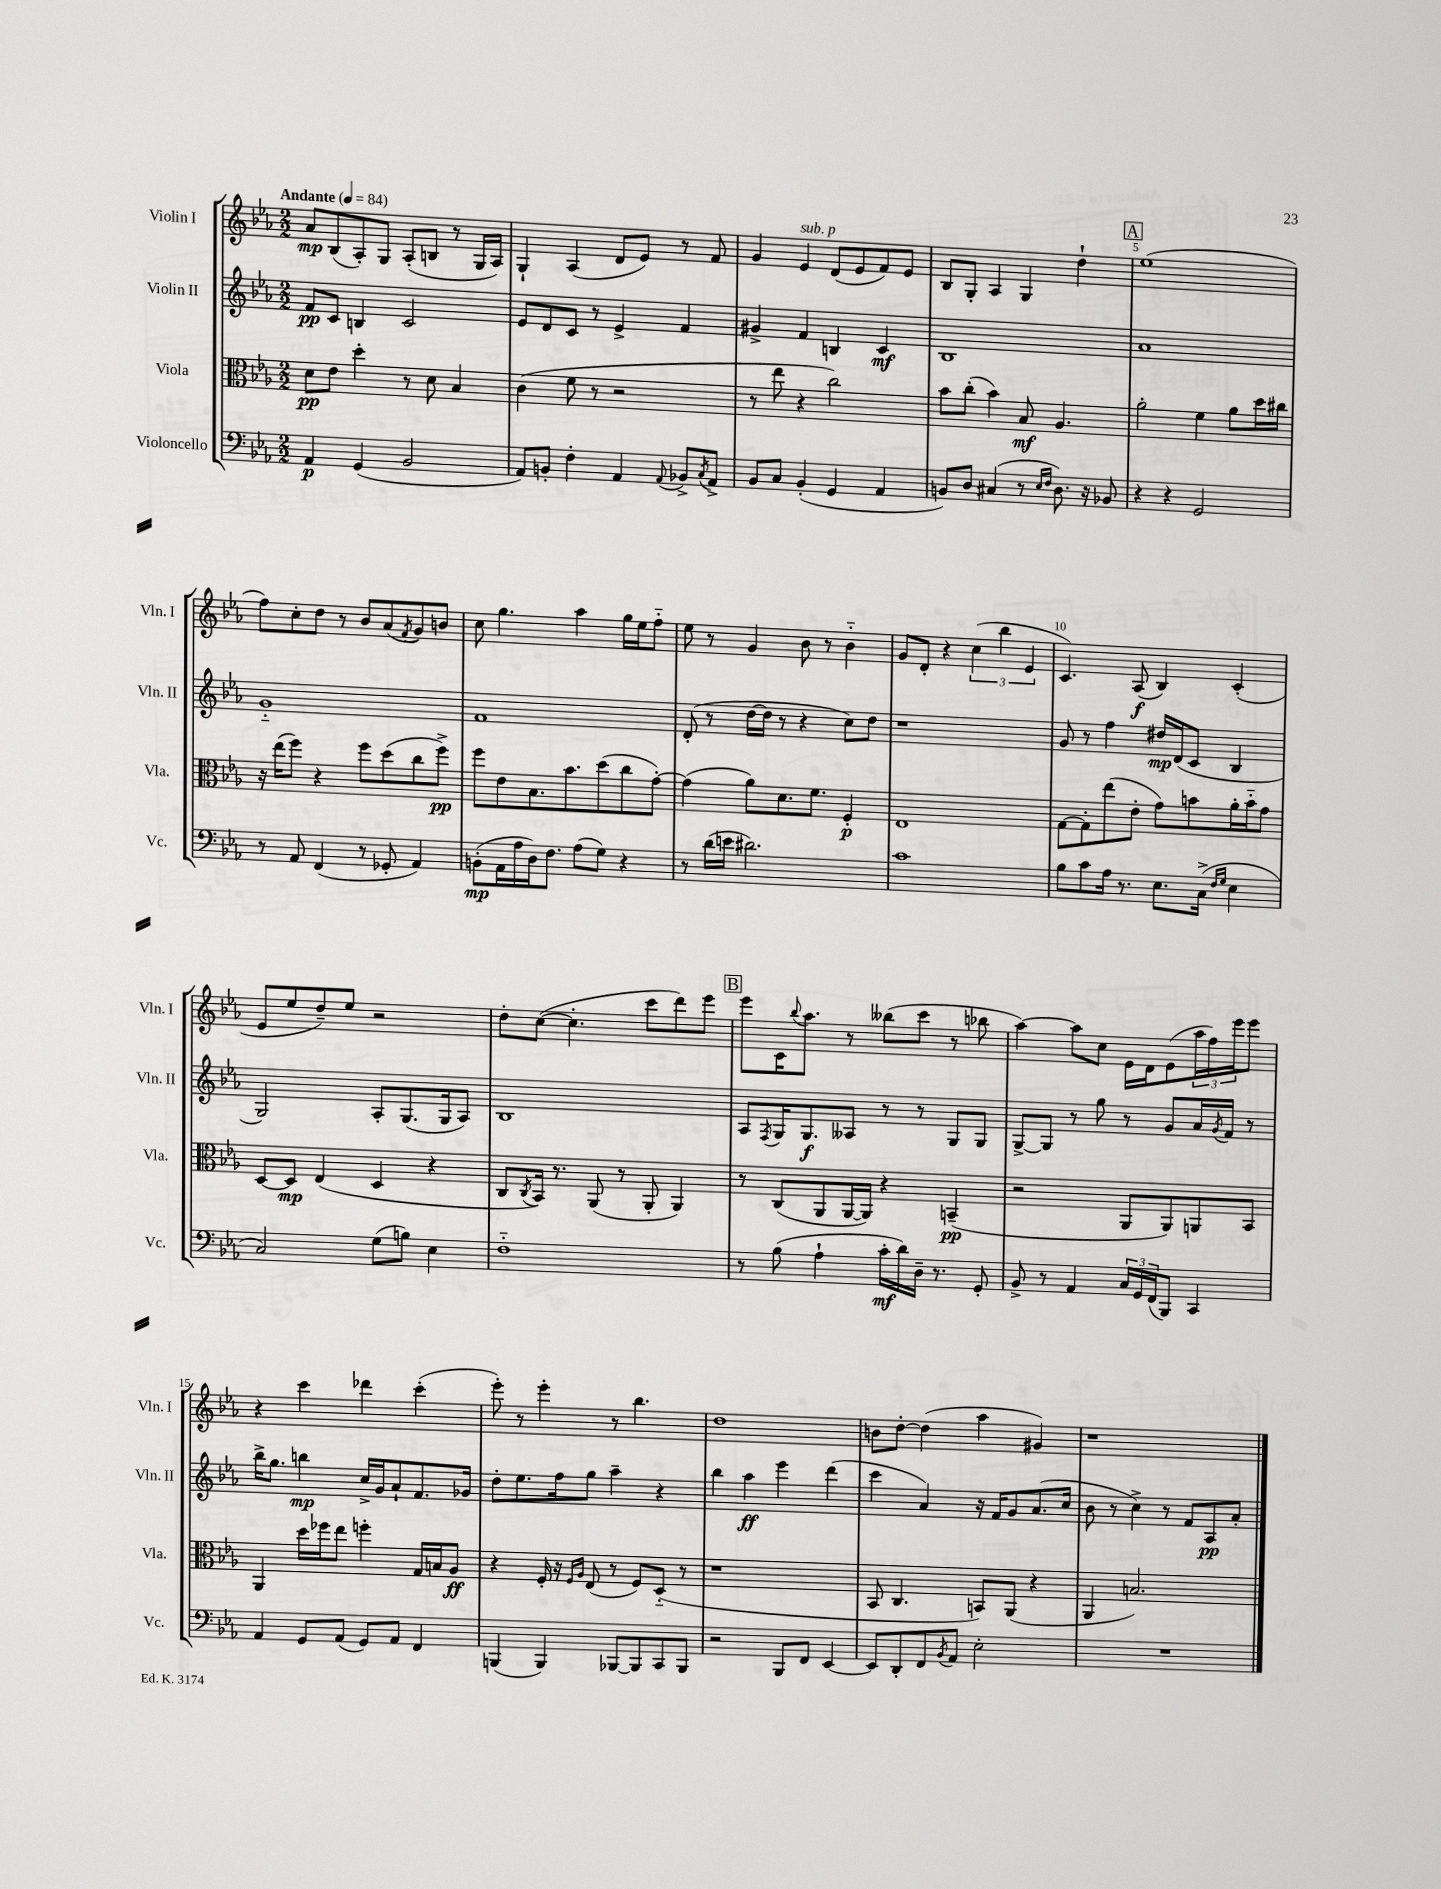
<<
\new StaffGroup <<
\new Staff = "s0" \with { instrumentName = "Violin I" shortInstrumentName = "Vln. I" } {
    \clef treble \key ees \major \numericTimeSignature \time 2/2 \tempo "Andante" 4 = 84
    aes'8\mp bes8( aes8-.) g8 aes8-.( b8 r8 g16 aes16) |
    g4-! aes4( d'8 ees'8) r8 f'8 |
    g'4 ees'4^\markup { \italic "sub. p" } d'8( ees'8 f'8) ees'8 |
    bes8 g8-. aes4 g4 d''4-! |
    \mark \markup { \box "A" } ees''1( |
    f''8) c''8-. d''8 r8 bes'8 aes'8( \acciaccatura { f'8 } g'8) b'8 |
    c''8 g''4. aes''4 g''16 ees''16 f''8-_ |
    ees''8 r8 g'4 bes'8 r8 bes'4-_ |
    g'8 d'8-. r4 \tuplet 3/2 { c''4( bes''4 ees'4 } |
    c'4.) aes8\f( bes4) c'4-.( |
    ees'8 ees''8 d''8--) ees''8 r2 |
    d''8-. c''8~( c''4.-. c'''8 d'''8) ees'''8 |
    \mark \markup { \box "B" } ees'''8 c'16 \appoggiatura { bes''8 } aes''8. r8 beses''8( c'''8 r8 bes''8 |
    aes''4~) aes''8 c''8 ees'16 d'16 ees'8( \tuplet 3/2 { aes''16 f''16) ees'''16 } ees'''8 |
    r4 c'''4 des'''4 c'''4-.( |
    ees'''8-.) r8 ees'''4-. r8 bes''4. |
    d''1 |
    b'8 d''8~-. d''4( aes''4 gis'4) |
    r1 \bar "|." |
}
\new Staff = "s1" \with { instrumentName = "Violin II" shortInstrumentName = "Vln. II" } {
    \clef treble \key ees \major \numericTimeSignature \time 2/2
    f'8\pp c'8 b4 c'2 |
    ees'8 d'8 c'8 r8 ees'4-> f'4 |
    gis'4-> f'4 b4 c'4\mf |
    bes1 |
    \mark \markup { \box "A" } aes'1 |
    g'1-_ |
    f'1 |
    d'8-.( r8 d''16~ d''16 r8 r4 c''8) d''8 |
    r1 |
    g'8 r8 f''4 dis''16\mp d'16( c'8 bes4 |
    g2) aes8-. g8.( g16 aes8) |
    bes1 |
    \mark \markup { \box "B" } aes8 \acciaccatura { f8 } g16 g8.\f aeses8 r8 r8 g8 g8 |
    g8~-> g8 r8 g''8 r8 g'8 aes'16 \acciaccatura { g'8 } f'16 r8 |
    bes''16-> g''8. b''4\mp c''16-> g'16 aes'8-! f'8. ges'16 |
    d''8-. ees''8. f''16 g''8 aes''4-- r4 |
    bes''4 aes''4\ff ees'''4 d'''4( |
    c'''4 aes'4) r16 f'16 g'8 aes'8.( c''16 |
    bes'8 r8 c''4->) r8 f'8 aes8\pp aes'8-. \bar "|." |
}
\new Staff = "s2" \with { instrumentName = "Viola" shortInstrumentName = "Vla." } {
    \clef alto \key ees \major \numericTimeSignature \time 2/2
    d'8\pp ees'8 d''4-. r8 d'8 bes4 |
    c'4( f'8 r8 r2 |
    r8 ees''8 r4 c''2) |
    bes'8 c''8-.( bes'4) bes8\mf aes4. |
    \mark \markup { \box "A" } aes'2-. f'4 aes'8 d''16 cis''16 |
    r16 ees''16( f''8) r4 f''8 d''8( c''8 f''8->\pp) |
    f''8 ees'8 bes8. bes'8. d''8( c''8 g'8~-.) |
    g'4( aes'8) d'8. f'8. f4-.\p |
    ees1 |
    g8~ g8-. ees''8( ees'8-. g'8) b'8 aes'16-. b'16-_ g'8 |
    d8~ d8\mp ees4( d4 r4 |
    c8 \acciaccatura { c8 } bes,16) r8. aes,8( r8 aes,8-. aes,4) |
    \mark \markup { \box "B" } r8 c8( aes,8 aes,16~ aes,16) r4 b,4--\pp( |
    r2 aes,8 aes,8) a,8 bes,8 |
    aes,4 d''16 fes''16 ees''8 f''4-. g16 b16 aes8\ff |
    r4 f16-. r16 \grace { f16 aes16 } ees8( r8 f8) d8-_( r8 |
    r1 |
    bes,8 c4. b,8) aes,8( r4 |
    aes,4 b2.) \bar "|." |
}
\new Staff = "s3" \with { instrumentName = "Violoncello" shortInstrumentName = "Vc." } {
    \clef bass \key ees \major \numericTimeSignature \time 2/2
    aes,4\p g,4( bes,2 |
    aes,8) b,8-. f4-. aes,4 \appoggiatura { aes,8 } bes,8-> \acciaccatura { c8 } aes,8-> |
    bes,8 c8 bes,4-.( g,4 aes,4 |
    b,8) d8 cis4( r8 \grace { ees16 f16 } d8.) r16 bes,8 |
    \mark \markup { \box "A" } r4 r4 g,2 |
    r8 aes,8 f,4( r8 ges,8-. aes,4) |
    b,8-.\mp( aes,16 aes16 d16) f8. aes8( g8) r4 |
    r8 d'16( e'16 dis'2.) |
    c'1 |
    bes8 c'8 aes16 r8. ees8. c16->( \grace { f16 g16 } ees4 |
    c2) g8( b8) ees4 |
    f1-_ |
    \mark \markup { \box "B" } r8 bes8( aes4-! c'16-.\mf d'16) d16-- r8. g,8-. |
    bes,8-> r8 aes,4 \tuplet 3/2 { c16 g,16 f,16( } bes,,8) c,4 |
    aes,4 g,8 aes,8( g,8) aes,8 f,4 |
    b,,4( b,,4) bes,,8~ bes,,8 c,8 bes,,8 |
    r2 bes,,8 f,8 ees,4~ |
    ees,8 d,8-. f,8 \acciaccatura { bes,8 } aes,8 ees2-. |
    R1 \bar "|." |
}
>>
>>
\layout { \context { \Score \override BarNumber.break-visibility = ##(#f #t #t) barNumberVisibility = #(every-nth-bar-number-visible 5) } }
